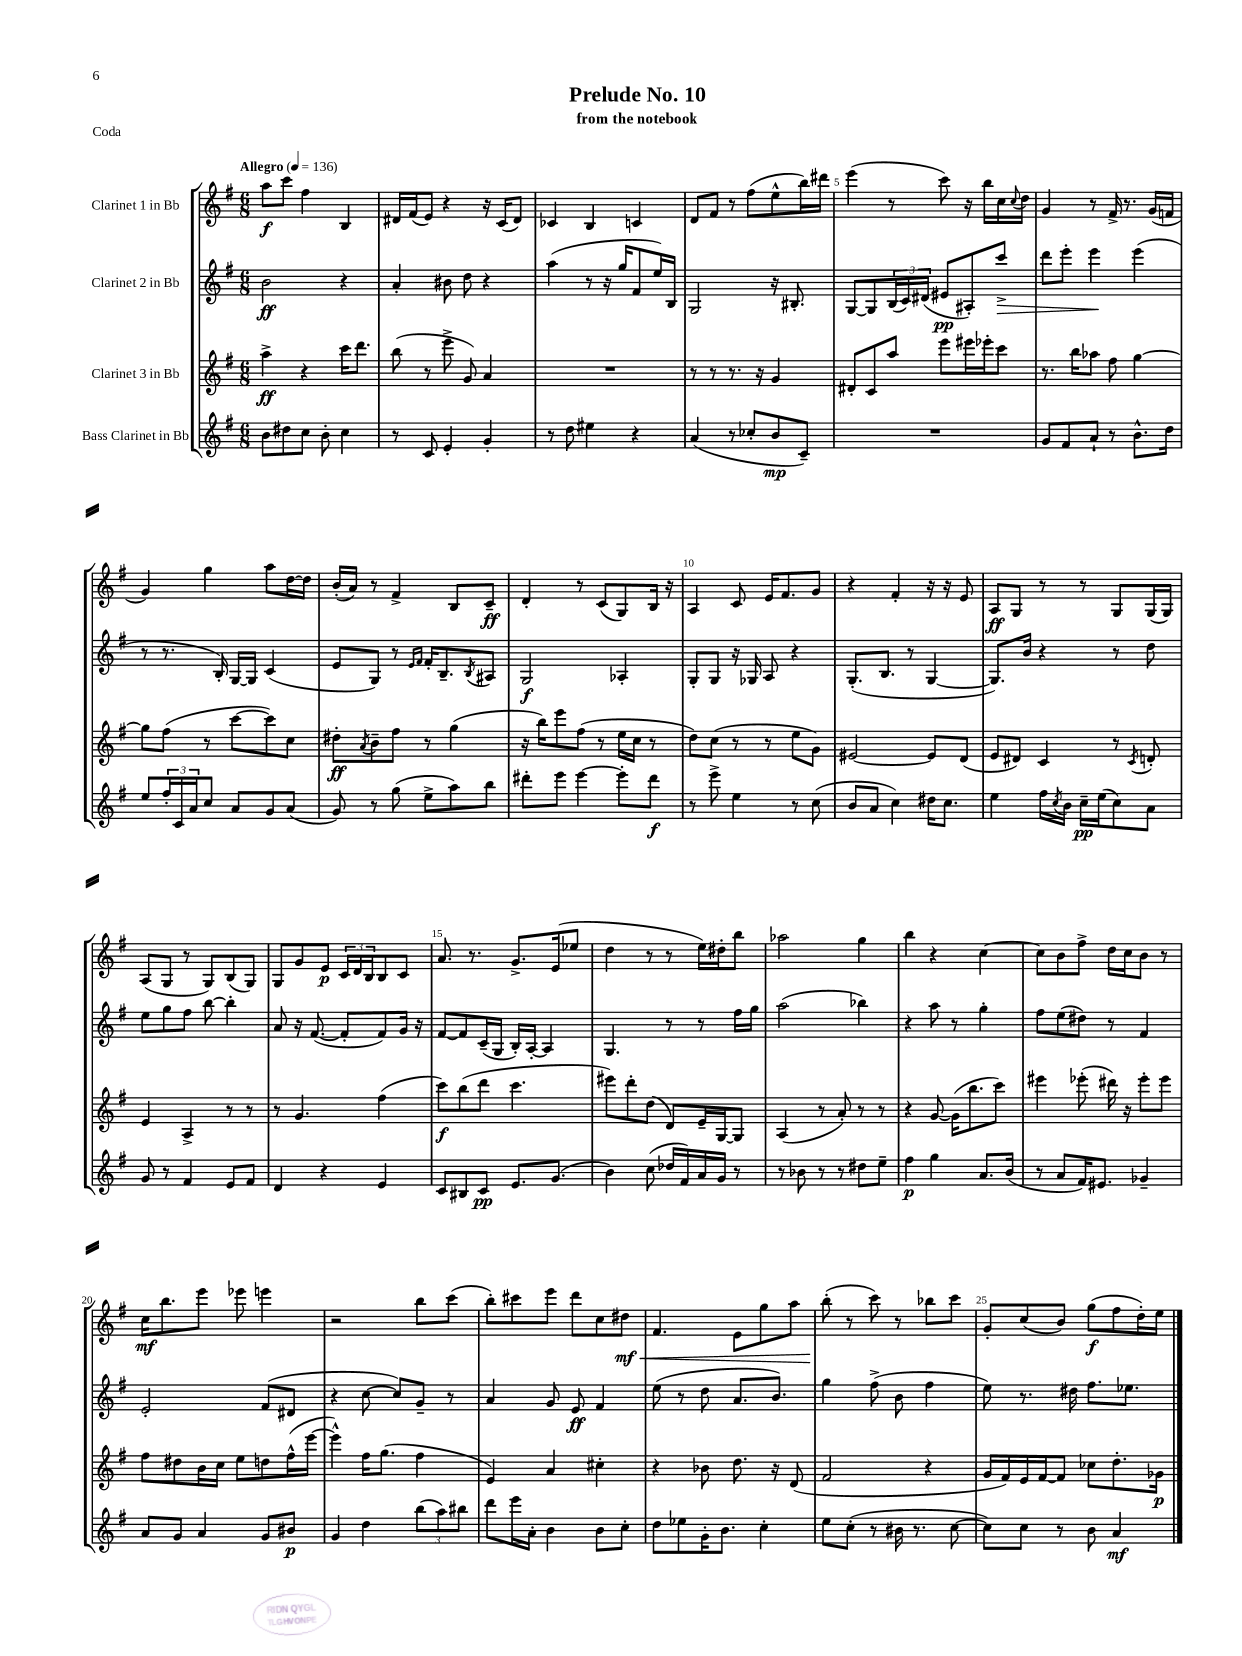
\header { title = "Prelude No. 10" subtitle = "from the notebook" piece = "Coda" }
<<
\new StaffGroup <<
\new Staff = "s0" \with { instrumentName = "Clarinet 1 in Bb" } {
    \clef treble \key g \major \numericTimeSignature \time 6/8 \tempo "Allegro" 4 = 136
    a''8\f c'''8 fis''4 b4 |
    dis'16 fis'16( e'8) r4 r16 c'16( dis'8) |
    ces'4 b4 c'4 |
    d'8 fis'8 r8 fis''8( e''8-^ b''16) dis'''16 |
    e'''4( r8 c'''8) r16 b''16 c''16 \appoggiatura { c''8 } d''16 |
    g'4 r8 fis'16-> r8. g'16( f'16 |
    g'4) g''4 a''8 d''16~ d''16 |
    b'16-.( a'16) r8 fis'4-> b8 c'8--\ff |
    d'4-. r8 c'8( g8) b16 r16 |
    a4 c'8 e'16 fis'8. g'8 |
    r4 fis'4-. r16 r16 e'8 |
    a8\ff g8 r8 r8 g8 g16( g16) |
    a8( g8 r8 g8) b8( g8) |
    g8 g'8 e'8\p \tuplet 3/2 { c'16 d'16 b16 } b8 c'8 |
    a'8. r8. g'8.-> e'16( ees''8 |
    d''4 r8 r8 e''16) dis''16-. b''8 |
    aes''2 g''4 |
    b''4 r4 c''4~ |
    c''8 b'8 fis''8-> d''16 c''16 b'8 r8 |
    c''16\mf b''8. e'''8 ees'''8 e'''4 |
    r2 b''8 c'''8( |
    b''8-.) cis'''8 e'''8 d'''8 c''8 dis''8\mf\< |
    fis'4. e'8 g''8 a''8 |
    b''8-.\!( r8 c'''8) r8 bes''8 c'''8 |
    g'8-. c''8( b'8) g''8\f( fis''8 d''16-.) e''16 \bar "|." |
}
\new Staff = "s1" \with { instrumentName = "Clarinet 2 in Bb" } {
    \clef treble \key g \major \numericTimeSignature \time 6/8
    b'2\ff r4 |
    a'4-. bis'8 d''8 r4 |
    a''4( r8 r16 g''16 fis'8 e''16) b16 |
    g2 r16 bis8.-. |
    g8~ g8 \tuplet 3/2 { b16( c'16) dis'16( } eis'8\pp ais8-.) c'''8->\> |
    d'''8 e'''8-. e'''4\! e'''4( |
    r8 r8. b16-.) g16~ g16 c'4( |
    e'8 g8) r8 \grace { e'16 fis'16 } fis'16-. b8.-- \acciaccatura { b8 } ais8 |
    g2\f aes4-. |
    g8-. g8 r16 ges16 a8 r4 |
    g8.-.( b8. r8 g4~ |
    g8.) b'16 r4 r8 d''8 |
    e''8 g''8 fis''8 b''8~ b''4-. |
    a'8 r16 fis'8.~( fis'8-. fis'8) g'16 r16 |
    fis'8~ fis'8 c'16--( g16 b16-.) a16~-. a4 |
    g4. r8 r8 fis''16 g''16 |
    a''2( bes''4) |
    r4 a''8 r8 g''4-. |
    fis''8 e''8( dis''8) r8 fis'4 |
    e'2-. fis'8( dis'8 |
    r4 c''8~ c''8) g'8-- r8 |
    a'4 g'8 e'8\ff fis'4 |
    e''8( r8 d''8 a'8. b'8.) |
    g''4 fis''8->( b'8 fis''4 |
    e''8) r8. dis''16 fis''8. ees''8. \bar "|." |
}
\new Staff = "s2" \with { instrumentName = "Clarinet 3 in Bb" } {
    \clef treble \key g \major \numericTimeSignature \time 6/8
    a''4->\ff r4 c'''16 d'''8. |
    b''8( r8 e'''8-> g'8) a'4 |
    R2. |
    r8 r8 r8. r16 g'4 |
    dis'8-. c'8 a''8 e'''8 eis'''16 ees'''16-. c'''8 |
    r8. b''16 aes''8 fis''8 g''4~ |
    g''8 fis''8( r8 c'''8~ c'''8) c''8 |
    dis''8-.\ff \acciaccatura { a'8 } b'8-- fis''8 r8 g''4( |
    r16 b''16) e'''8 fis''8( r8 e''16 c''16 r8 |
    d''8) c''8( r8 r8 e''8 g'8) |
    eis'2~ eis'8 d'8( |
    e'8 dis'8) c'4 r8 \acciaccatura { c'8 } d'8-. |
    e'4 a4-> r8 r8 |
    r8 g'4. fis''4( |
    c'''8\f) b''8( d'''8 c'''4. |
    eis'''8) d'''8-. d''8( d'8) e'16-- g16~ g8 |
    a4( r8 a'8-.) r8 r8 |
    r4 g'8~ g'16( b''8. c'''8) |
    eis'''4 ees'''8-.( dis'''16) r16 ees'''8-. ees'''8 |
    fis''8 dis''8 b'16 c''16 e''8 d''8 fis''16-^( e'''16~ |
    e'''4-^) fis''16 g''8.( fis''4 |
    e'4) a'4 cis''4-. |
    r4 bes'8 d''8. r16 d'8( |
    fis'2 r4 |
    g'16 fis'16) e'16 fis'16~ fis'8 ces''8 d''8.-. ges'16\p \bar "|." |
}
\new Staff = "s3" \with { instrumentName = "Bass Clarinet in Bb" } {
    \clef treble \key g \major \numericTimeSignature \time 6/8
    b'8 dis''8 c''8 b'8-. c''4 |
    r8 c'8 e'4-. g'4-. |
    r8 d''8 eis''4 r4 |
    a'4( r8 ces''8-. b'8\mp c'8--) |
    R2. |
    g'8 fis'8 a'8-! r8 b'8.-^ d''16 |
    e''8 \tuplet 3/2 { fis''16-. c'16 a'16 } c''8 a'8 g'8 a'8( |
    g'8) r8 g''8( e''8-> a''8) b''8 |
    dis'''8-. e'''8 e'''4~ e'''8-. dis'''8\f |
    r8 e'''8-> e''4 r8 c''8( |
    b'8 a'8 c''4) dis''16 c''8. |
    e''4 fis''16 \acciaccatura { c''8 } b'16 c''16--\pp e''16( c''8) a'8 |
    g'8 r8 fis'4 e'8 fis'8 |
    d'4 r4 e'4 |
    c'8 bis8 c'8\pp e'8. g'8.( |
    b'4) c''8( des''16 fis'16) a'16 g'16 r8 |
    r8 bes'8 r8 r8 dis''8 e''8-- |
    fis''4\p g''4 a'8. b'16( |
    r8 a'8 fis'16) eis'8. ges'4-- |
    a'8 g'8 a'4 g'8 bis'8\p |
    g'4 d''4 \tuplet 3/2 { b''8( a''8) bis''8 } |
    d'''8 e'''16 a'16-. b'4 b'8 c''8-. |
    d''8 ees''8 g'16-. b'8. c''4-. |
    e''8 c''8-.( r8 bis'16 r8. c''8~ |
    c''8) c''8 r8 b'8 a'4\mf \bar "|." |
}
>>
>>
\layout { \context { \Score \override BarNumber.break-visibility = ##(#f #t #t) barNumberVisibility = #(every-nth-bar-number-visible 5) } }
